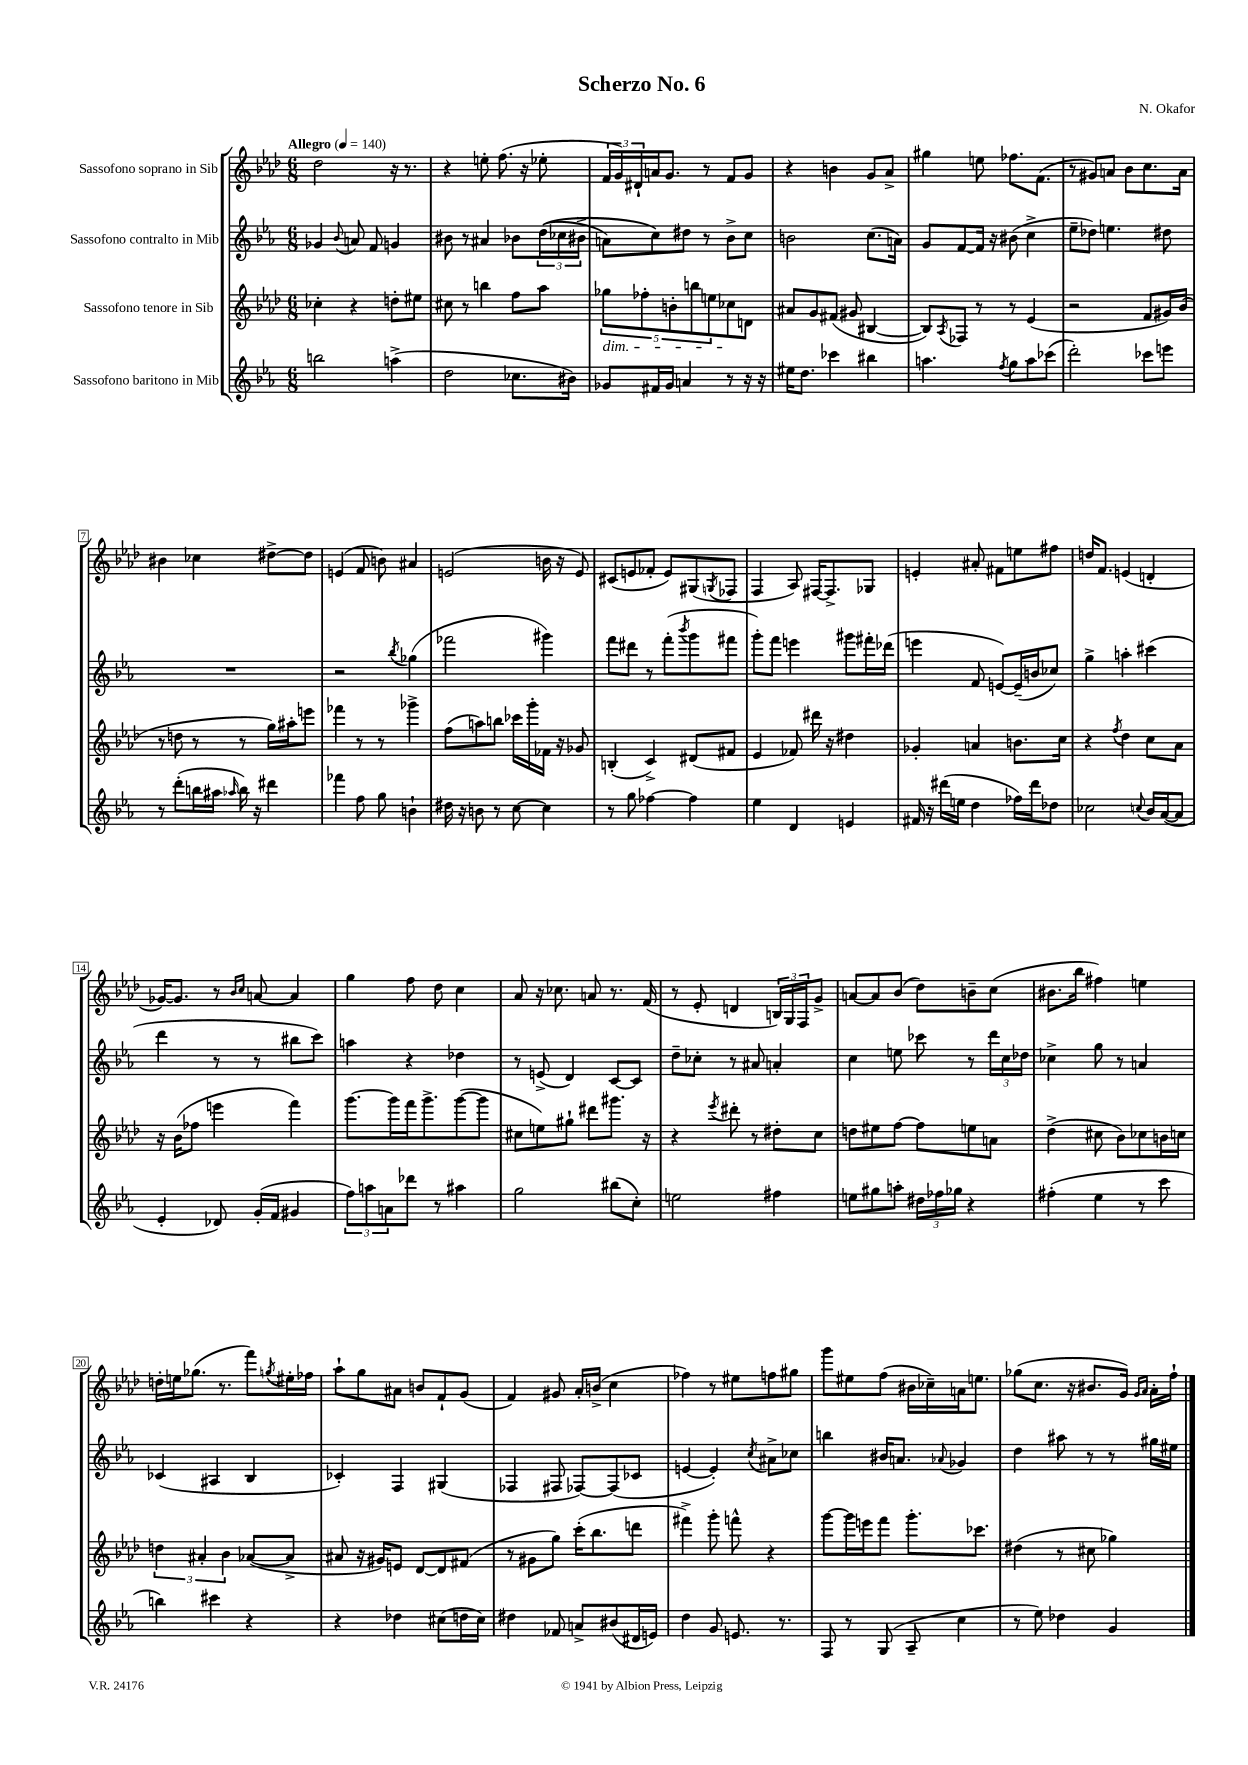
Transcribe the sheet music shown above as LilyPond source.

\header { title = "Scherzo No. 6" composer = "N. Okafor" }
<<
\new StaffGroup <<
\new Staff = "s0" \with { instrumentName = "Sassofono soprano in Sib" } {
    \clef treble \key aes \major \numericTimeSignature \time 6/8 \tempo "Allegro" 4 = 140
    des''2 r16 r8. |
    r4 e''8-. f''8.( r16 ees''8-. |
    \tuplet 3/2 { f'16 g'16) dis'16-! } a'16 g'8. r8 f'8 g'8 |
    r4 b'4 g'8 aes'8-> |
    gis''4 e''8 fes''8. f'8.( |
    r8 gis'8) a'8 bes'8 c''8. a'16 |
    bis'4 ces''4 dis''8~-> dis''8 |
    e'4( f'8 b'8) ais'4 |
    e'2( b'16 r16 e'8) |
    cis'8( e'8 fes'8-. e'8) gis8( \acciaccatura { g8 } fes8 |
    f4 aes8) fis16~ fis8.-> ges8 |
    e'4-. ais'8-. fis'8 e''8 fis''8 |
    d''16 f'8. e'4( d'4-. |
    ges'16~) ges'8. r8 \grace { bes'16 c''16 } a'8~ a'4 |
    g''4 f''8 des''8 c''4 |
    aes'8 r16 ces''8. a'8 r8. f'16( |
    r8 ees'8-. d'4 \tuplet 3/2 { b16) g16 f16 } g'8-> |
    a'8~ a'8 bes'8( des''8) b'8-- c''8( |
    bis'8. bes''16 fis''4) e''4 |
    d''16-. e''16 ges''8.( r8. f'''8) \acciaccatura { g''8 } eis''16-. fes''16 |
    aes''8-! g''8 ais'8 b'8 f'8-! g'8( |
    f'4) gis'8 aes'16-. b'16->( c''4 |
    fes''4) r8 eis''8 f''8 gis''8 |
    g'''8 eis''8 f''8( bis'16 ces''16--) a'16 e''8. |
    ges''8( c''8. r16 bis'8. g'16) \grace { g'16 aes'16 } aes'16-. f''16-! \bar "|." |
}
\new Staff = "s1" \with { instrumentName = "Sassofono contralto in Mib" } {
    \clef treble \key ees \major \numericTimeSignature \time 6/8
    ges'4 \appoggiatura { bes'8 } a'8 f'8 g'4 |
    bis'8 r8 ais'4 bes'8 \tuplet 3/2 { d''16(\( ces''16 bis'16-> } |
    a'8) c''8\) dis''8 r8 bes'8-> c''8 |
    b'2 c''8.( a'16) |
    g'8 f'8~ f'16 r16 bis'8( c''4-> |
    ees''8-- des''8) e''4. dis''8 |
    R2. |
    r2 \acciaccatura { bes''8 } ges''4( |
    fes'''2 gis'''4) |
    f'''8 dis'''8 r8 f'''8-.( \acciaccatura { bes'''8 } g'''8 fis'''8 |
    g'''8-.) f'''8 e'''4 gis'''8 fis'''16-. des'''16( |
    e'''4 f'8 e'8~) e'16--( b'16 ces''8) |
    g''4-> a''4-. cis'''4( |
    d'''4 r8 r8 bis''8 c'''8) |
    a''4 r4 des''4 |
    r8 e'8->( d'4) c'8~ c'8 |
    d''8-- ces''8-. r8 ais'8 a'4-. |
    c''4 e''8 ces'''8 r8 \tuplet 3/2 { d'''16 c''16 des''16 } |
    ces''4-> g''8 r8 a'4 |
    ces'4( ais4 bes4 |
    ces'4-.) f4 gis4( |
    fes4 fis8 fes8~) fes8( ces'8 |
    e'4~ e'4-.) \acciaccatura { c''8 } ais'8-> ces''8 |
    b''4 bis'16 a'8. \appoggiatura { aes'8 } ges'4 |
    d''4 ais''8 r8 r8 gis''16 eis''16 \bar "|." |
}
\new Staff = "s2" \with { instrumentName = "Sassofono tenore in Sib" } {
    \clef treble \key aes \major \numericTimeSignature \time 6/8
    ces''4-. r4 d''8-. eis''8 |
    cis''8 r8 b''4 f''8 aes''8 |
    \tuplet 5/4 { ges''8\dim fes''8-. b'8-. b''8 e''8 } ces''8\! d'8 |
    ais'8 g'8 fis'8( gis'8 bis4~ |
    bis8) \acciaccatura { aes8 } fes8 r8 r8 ees'4( |
    r2 f'8 gis'16) bes'16( |
    r8 d''8 r8 r8 g''16) ais''16-. e'''8 |
    fes'''4 r8 r8 ges'''4-> |
    f''8( a''8) b''8 ces'''16 g'''16-. fes'16 r16 ges'8 |
    b4-.( c'4->) dis'8( fis'8 |
    ees'4 fes'8) dis'''16 r16 dis''4 |
    ges'4-. a'4 b'8. c''16 |
    r4 \acciaccatura { f''8 } des''4 c''8 aes'8 |
    r16 bes'16( fes''8 e'''4 f'''4) |
    g'''8.~ g'''16 f'''16 g'''8.-> g'''8~( g'''8 |
    cis''8 e''8) gis''8-! dis'''8 gis'''8. r16 |
    r4 \acciaccatura { ees'''8 } dis'''8-. r8 dis''8-. c''8 |
    d''8 eis''8 f''8~ f''8 e''8 a'8 |
    des''4->( cis''8 bes'8) ces''8 b'16 c''16 |
    \tuplet 3/2 { d''4 ais'4-. bes'4 } aes'8~( aes'8-> |
    ais'8 r16 gis'16) e'8 des'8~ des'8 fis'8( |
    r8 gis'8 g''8) c'''16-.( bes''8. d'''8 |
    fis'''4->) g'''8-. f'''8-^ r4 |
    g'''8~ g'''16 e'''16 f'''8 g'''8.-. ces'''8. |
    dis''4( r8 cis''8 ges''4) \bar "|." |
}
\new Staff = "s3" \with { instrumentName = "Sassofono baritono in Mib" } {
    \clef treble \key ees \major \numericTimeSignature \time 6/8
    b''2 a''4->( |
    d''2 ces''8. bis'16) |
    ges'8 fis'16 ges'16 a'4 r8 r16 r16 |
    eis''16 d''8. ces'''4 bis''4 |
    a''4. \acciaccatura { f''8 } g''8 a''8 ces'''8( |
    d'''2-.) ces'''8 e'''8 |
    r8 d'''8-.( b''16 ais''16 \grace { aes''16 } b''16) r16 dis'''4 |
    fes'''4 f''8 g''8 b'4-! |
    dis''16 r16 b'8 r8 c''8~ c''4 |
    r8 g''8 fes''4~ fes''4 |
    ees''4 d'4 e'4 |
    fis'16 r16 dis'''16( e''16 d''4 fes''16) dis'''16 des''8 |
    ces''2 \appoggiatura { c''8 } bes'16 aes'16~( aes'8 |
    ees'4-. des'8) g'16-.( f'16 gis'4 |
    \tuplet 3/2 { f''8) a''8 a'8 } des'''8 r8 ais''4 |
    g''2 bis''8( c''8-.) |
    e''2 fis''4 |
    e''8 gis''8 a''8-. \tuplet 3/2 { dis''16 fes''16 ges''16 } r4 |
    fis''4-.( ees''4 r8 c'''8 |
    b''4) cis'''4 r4 |
    r4 des''4 cis''8( d''16 cis''16) |
    dis''4 fes'8 a'8-> bis'8( dis'16 e'16) |
    d''4 g'8 e'8. r8. |
    f8 r8 g8( aes8-- c''4 |
    r8 ees''8) des''4 g'4 \bar "|." |
}
>>
>>
\layout { \context { \Score \override BarNumber.stencil = #(make-stencil-boxer 0.1 0.3 ly:text-interface::print) } }
